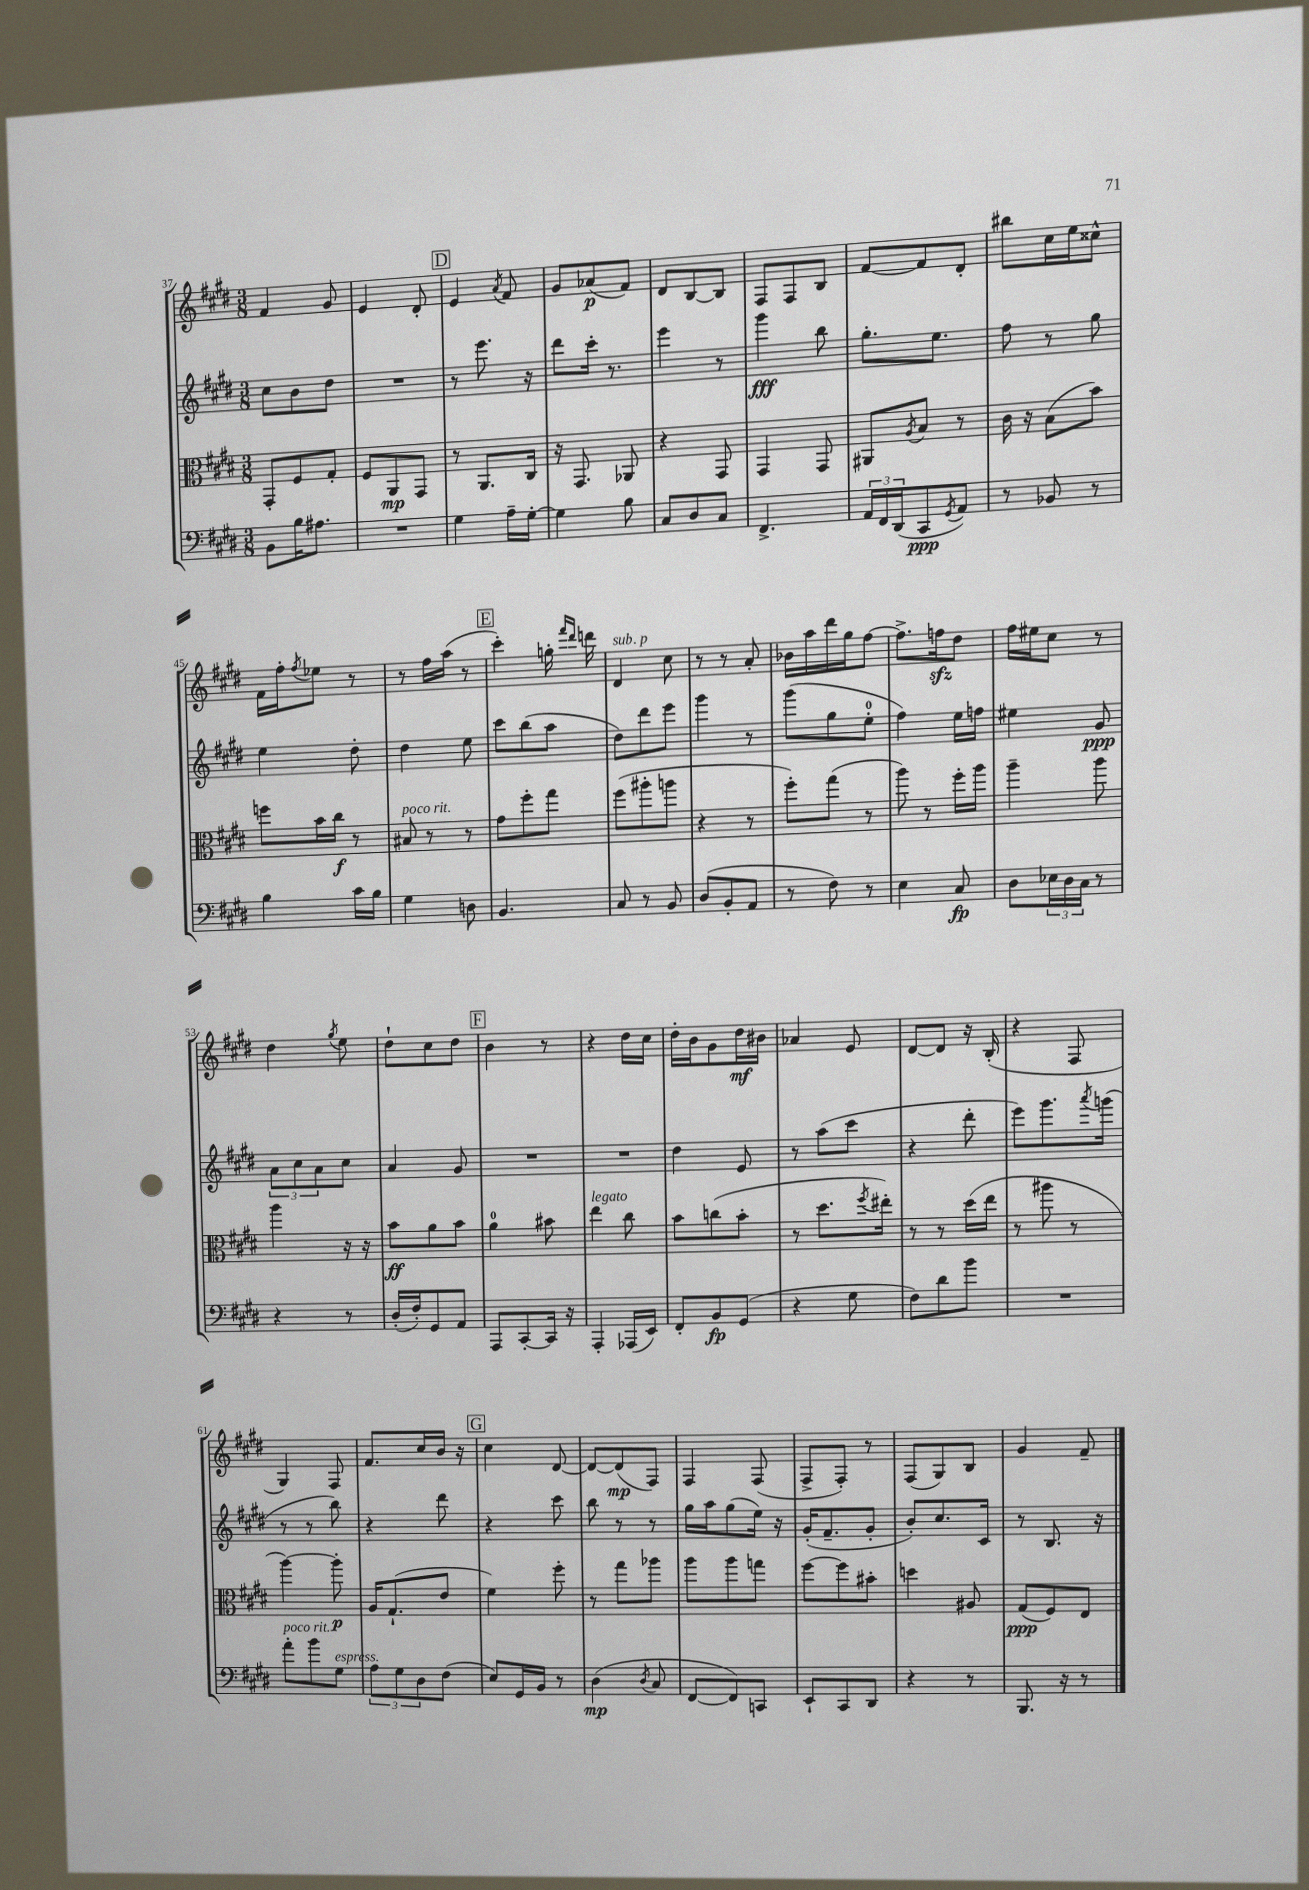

**kern	**dynam	**kern	**dynam	**kern	**dynam	**kern	**dynam
*part4	*part4	*part3	*part3	*part2	*part2	*part1	*part1
*staff4	*staff4	*staff3	*staff3	*staff2	*staff2	*staff1	*staff1
*clefF4	*	*clefC3	*	*clefG2	*	*clefG2	*
*k[f#c#g#d#]	*	*k[f#c#g#d#]	*	*k[f#c#g#d#]	*	*k[f#c#g#d#]	*
*M3/8	*	*M3/8	*	*M3/8	*	*M3/8	*
=37	=37	=37	=37	=37	=37	=37	=37
8BB\L	.	8GG#'/L	.	8cc#\L	.	4f#/	.
16B\K	.	8F#/	.	8b\	.	.	.
8.A#X\J	.	.	.	.	.	.	.
.	.	8G#'/J	.	8dd#\J	.	8g#/	.
=38	=38	=38	=38	=38	=38	=38	=38
4.r	.	8F#/L	.	4.r	.	4e/	.
.	.	8AA/	mp	.	.	.	.
.	.	8GG#/J	.	.	.	8d#'/	.
!!LO:REH:place=s1:t=D
=39	=39	=39	=39	=39	=39	=39	=39
4G#\	.	8r	.	8r	.	4e/	.
.	.	8.AA/L	.	8.eee\	.	.	.
.	.	.	.	.	.	8qa/	.
16A~\LL	.	.	.	.	.	8f#/	.
[16G#'\JJ	.	16C#/Jk	.	16r	.	.	.
=40	=40	=40	=40	=40	=40	=40	=40
4G#\]	.	16r	.	8ddd#\L	.	8g#/L	.
.	.	8.GG#/	.	.	.	.	.
.	.	.	.	16ccc#'\Jk	.	(8a-X/	p
.	.	.	.	8.r	.	.	.
8B\	.	8AA-X/	.	.	.	8f#/J)	.
=41	=41	=41	=41	=41	=41	=41	=41
8C#/L	.	4r	.	4eee\	.	8d#/L	.
8D#/	.	.	.	.	.	[8B/	.
8C#/J	.	8GG#/	.	8r	.	8B/J]	.
=42	=42	=42	=42	=42	=42	=42	=42
4.FF#^/	.	4GG#/	.	4ggg#\	fff	8F#/L	.
.	.	.	.	.	.	8F#/	.
.	.	8GG#/	.	8bb\	.	8B/J	.
=43	=43	=43	=43	=43	=43	=43	=43
24AA/LL	.	8AA#X/L	.	8.gg#'\L	.	[8f#/L	.
24FF#/	.	.	.	.	.	.	.
(24DD#/J	.	.	.	.	.	.	.
.	.	8qA/	.	.	.	.	.
8CC#/	ppp	8B/J	.	.	.	8f#/]	.
.	.	.	.	8.ee\J	.	.	.
8qGG#/	.	.	.	.	.	.	.
8AA/J)	.	8r	.	.	.	8d#'/J	.
=44	=44	=44	=44	=44	=44	=44	=44
8r	.	16c#\	.	8ff#\	.	8bb#X\L	.
.	.	16r	.	.	.	.	.
8BB-X/	.	(8B\L	.	8r	.	16cc#\L	.
.	.	.	.	.	.	16ee\J	.
8r	.	8b\J)	.	8gg#\	.	8cc##X^^\J	.
!!LO:LB:g=z
=45	=45	=45	=45	=45	=45	=45	=45
4B\	.	8ffn\L	.	4ee\	.	16f#\LL	.
.	.	.	.	.	.	16ff#'\J	.
.	.	.	.	.	.	8qff#/	.
.	.	16b\L	.	.	.	8ee-X\J	.
.	.	16cc#\JJ	f	.	.	.	.
16c#\LL	.	8r	.	8dd#'\	.	8r	.
16B\JJ	.	.	.	.	.	.	.
=46	=46	=46	=46	=46	=46	=46	=46
!	!	!LO:TX:a:i:t=poco rit.	!	!	!	!	!
4G#\	.	8B#X/	.	4dd#\	.	8r	.
.	.	8r	.	.	.	16ff#\LL	.
.	.	.	.	.	.	(16aa\JJ	.
8Dn\	.	8r	.	8ee\	.	8r	.
!!LO:REH:place=s1:t=E
=47	=47	=47	=47	=47	=47	=47	=47
4.BB/	.	8g#\L	.	8ccc#\L	.	4ccc#'\)	.
.	.	8ff#'\	.	(8bb\	.	.	.
.	.	8gg#\J	.	8aa\J	.	16ggn'\	.
.	.	.	.	.	.	16qqfff#/LL	.
.	.	.	.	.	.	16qqddd#/JJ	.
.	.	.	.	.	.	16dddn\	.
=48	=48	=48	=48	=48	=48	=48	=48
!	!	!	!	!	!	!LO:TX:a:i:t=sub. p	!
8C#/	.	(8ff#\L	.	8dd#\L)	.	4d#/	.
8r	.	8aa#X'\	.	8ddd#\	.	.	.
8BB/	.	8aan\J	.	8eee\J	.	8cc#\	.
=49	=49	=49	=49	=49	=49	=49	=49
(8D#/L	.	4r	.	4ggg#\	.	8r	.
8BB'/	.	.	.	.	.	8r	.
8AA/J	.	8r	.	8r	.	8a'/	.
=50	=50	=50	=50	=50	=50	=50	=50
8r	.	8ff#'\L)	.	(8ggg#\L	.	16b-X\LL	.
.	.	.	.	.	.	16aa\	.
8F#\)	.	(8gg#\J	.	8gg#\	.	16ddd#\	.
.	.	.	.	.	.	16gg#\J	.
8r	.	8r	.	8ee'\J	.	[8ff#\J	.
=51	=51	=51	=51	=51	=51	=51	=51
4E\	.	8aa\)	.	4ff#\)	.	8.ff#^\L]	.
.	.	8r	.	.	.	.	.
.	.	.	.	.	.	16ffnzz\k	.
8C#/	fp	16ff#'\LL	.	16ee\LL	.	8dd#\J	.
.	.	16aa\JJ	.	16ffn\JJ	.	.	.
=52	=52	=52	=52	=52	=52	=52	=52
8D#\L	.	4aa~\	.	4ee#X\	.	16ff#\LL	.
.	.	.	.	.	.	16ee#X\J	.
24E-X\L	.	.	.	.	.	8cc#\J	.
24D#\	.	.	.	.	.	.	.
24C#\JJ	.	.	.	.	.	.	.
8r	.	8aa\	.	8g#/	ppp	8r	.
!!LO:LB:g=z
=53	=53	=53	=53	=53	=53	=53	=53
4r	.	4aa\	.	12a\L	.	4dd#\	.
.	.	.	.	12cc#\	.	.	.
.	.	.	.	12a\	.	.	.
.	.	.	.	.	.	8qgg#/	.
8r	.	16r	.	8cc#\J	.	8ee\	.
.	.	16r	.	.	.	.	.
=54	=54	=54	=54	=54	=54	=54	=54
(16D#'/LL	.	8b\L	ff	4a/	.	8dd#`\L	.
16F#'/J)	.	.	.	.	.	.	.
8GG#/	.	8a\	.	.	.	8cc#\	.
8AA/J	.	8b\J	.	8g#/	.	8dd#\J	.
!!LO:REH:place=s1:t=F
=55	=55	=55	=55	=55	=55	=55	=55
8AAA/L	.	4a\	.	4.r	.	4b\	.
[8CC#'/	.	.	.	.	.	.	.
16CC#/Jk]	.	8b#X\	.	.	.	8r	.
16r	.	.	.	.	.	.	.
=56	=56	=56	=56	=56	=56	=56	=56
!	!	!LO:TX:a:i:t=legato	!	!	!	!	!
4AAA'/	.	4ee\	.	4.r	.	4r	.
(16AAA-X/LL	.	8cc#\	.	.	.	16dd#\LL	.
16EE/JJ)	.	.	.	.	.	16cc#\JJ	.
=57	=57	=57	=57	=57	=57	=57	=57
8FF#'/L	.	8b\L	.	4dd#\	.	16dd#'\LL	.
.	.	.	.	.	.	16b\J	.
8BB/	fp	(8ccn\	.	.	.	8g#\	.
(8GG#/J	.	8b'\J	.	8e/	.	16dd#\L	mf
.	.	.	.	.	.	16b#X\JJ	.
=58	=58	=58	=58	=58	=58	=58	=58
4r	.	8r	.	8r	.	4a-X/	.
.	.	8.dd#\L	.	(8aa\L	.	.	.
8G#\	.	.	.	8ccc#\J	.	8e/	.
.	.	8qff#/	.	.	.	.	.
.	.	16ee#X'\Jk)	.	.	.	.	.
=59	=59	=59	=59	=59	=59	=59	=59
8F#\L)	.	8r	.	4r	.	[8d#/L	.
8d#\	.	8r	.	.	.	8d#/J]	.
8b\J	.	(16dd#\LL	.	8ddd#'\	.	16r	.
.	.	16ee\JJ	.	.	.	(16B'/	.
=60	=60	=60	=60	=60	=60	=60	=60
4.r	.	8r	.	8eee\L)	.	4r	.
.	.	8aa#X\	.	8.ggg#\	.	.	.
.	.	8r	.	.	.	8F#/	.
.	.	.	.	8qaaa/	.	.	.
.	.	.	.	(16gggn\Jk	.	.	.
!!LO:LB:g=z
=61	=61	=61	=61	=61	=61	=61	=61
!LO:TX:a:i:t=poco rit.	!	!	!	!	!	!	!
8a'\L	.	[4aa\)	.	8r	.	4G#/)	.
8b\	.	.	.	8r	.	.	.
!LO:TX:a:i:t=espress.	!	!	!	!	!	!	!
8G#\J	.	8aa'\]	p	8bb\)	.	8F#/	.
=62	=62	=62	=62	=62	=62	=62	=62
12A\L	.	16A/KL	.	4r	.	8.f#/L	.
.	.	(8.G#`/	.	.	.	.	.
12G#\	.	.	.	.	.	.	.
12D#\	.	.	.	.	.	.	.
.	.	.	.	.	.	16cc#/L	.
(8F#\J	.	8e/J	.	8ddd#\	.	16b/JJ	.
.	.	.	.	.	.	16r	.
!!LO:REH:place=s1:t=G
=63	=63	=63	=63	=63	=63	=63	=63
8E/L)	.	4f#\)	.	4r	.	4cc#\	.
16GG#/L	.	.	.	.	.	.	.
16BB/JJ	.	.	.	.	.	.	.
8r	.	8ff#'\	.	8ccc#\	.	[8d#/	.
=64	=64	=64	=64	=64	=64	=64	=64
(4D#\	mp	8r	.	8bb\	.	8d#/L_	.
.	.	8gg#\L	.	8r	.	(8d#/]	mp
8qD#/	.	.	.	.	.	.	.
8C#/	.	8aa-X\J	.	8r	.	8F#/J)	.
=65	=65	=65	=65	=65	=65	=65	=65
[8FF#/L	.	8aa\L	.	16gg#\LL	.	4F#/	.
.	.	.	.	16aa\J	.	.	.
8FF#/])	.	8aa\	.	(8gg#\	.	.	.
8CCn/J	.	8ggn\J	.	16ee\Jk)	.	(8F#/	.
.	.	.	.	16r	.	.	.
=66	=66	=66	=66	=66	=66	=66	=66
8EE`/L	.	[8ff#\L	.	(16g#'/KL	.	8F#^/L	.
.	.	.	.	8.f#~/	.	.	.
8CC#/	.	8ff#\]	.	.	.	8F#'/J)	.
8DD#/J	.	8b#X'\J	.	8g#'/J	.	8r	.
=67	=67	=67	=67	=67	=67	=67	=67
4r	.	4ddn\	.	8b'/L)	.	(8F#/L	.
.	.	.	.	8.cc#/	.	8G#/)	.
8r	.	8A#X/	.	.	.	8B/J	.
.	.	.	.	16c#/Jk	.	.	.
=68	=68	=68	=68	=68	=68	=68	=68
8.BBB/	.	(8G#/L	ppp	8r	.	4g#/	.
.	.	8F#/)	.	8.B/	.	.	.
16r	.	.	.	.	.	.	.
8r	.	8E/J	.	.	.	8f#~/	.
.	.	.	.	16r	.	.	.
==	==	==	==	==	==	==	==
*-	*-	*-	*-	*-	*-	*-	*-
